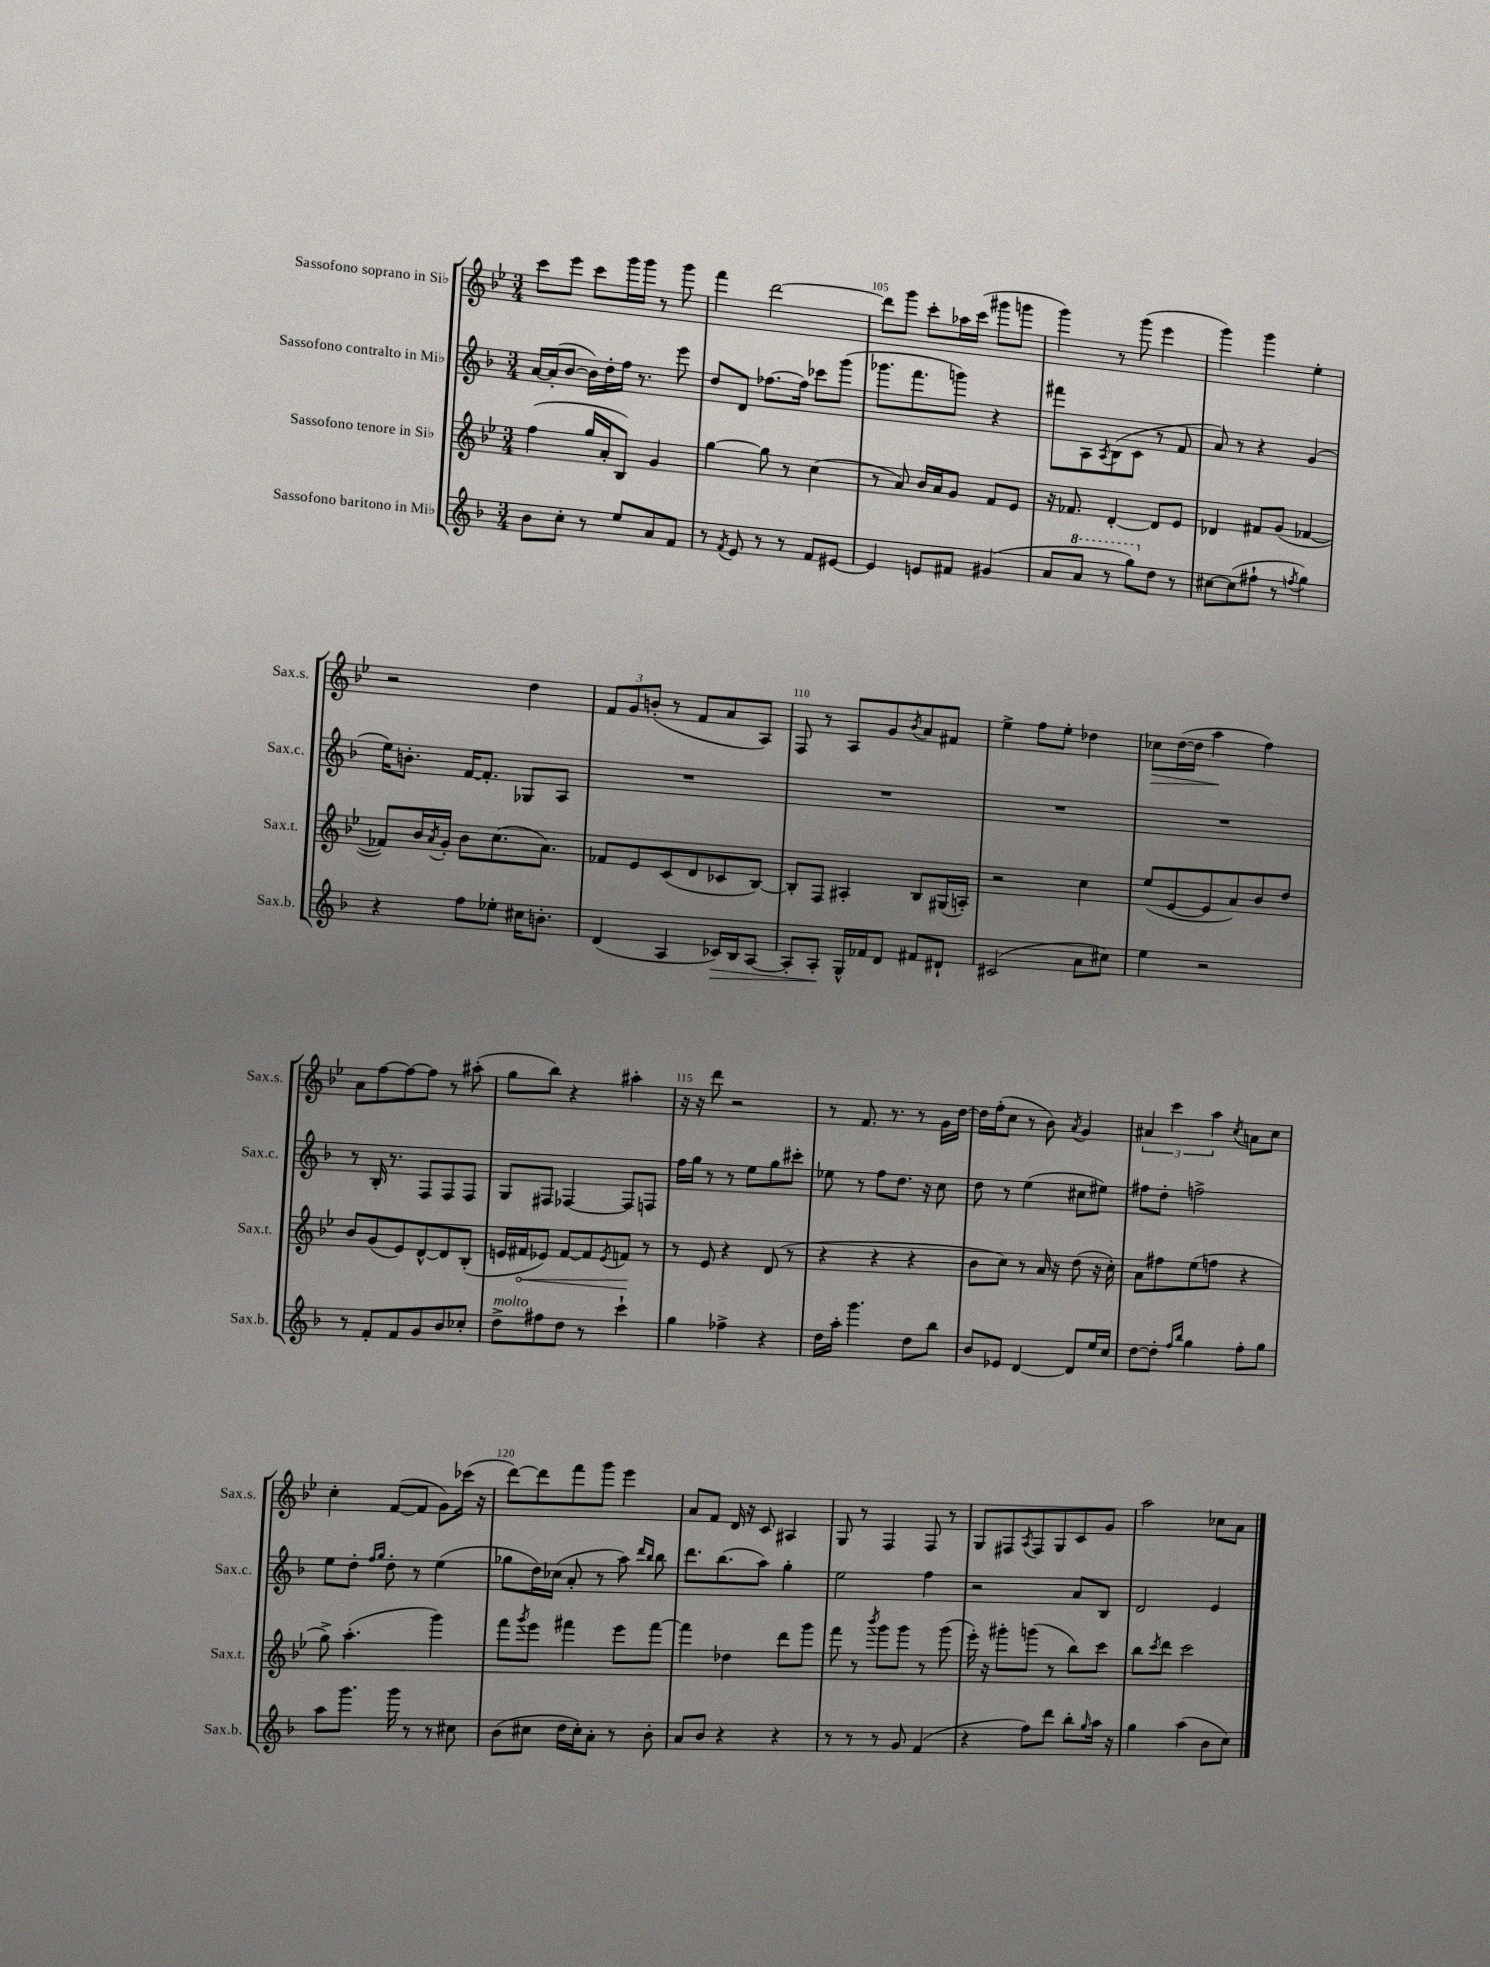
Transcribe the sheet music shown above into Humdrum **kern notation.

**kern	**kern	**kern	**kern
*staff4	*staff3	*staff2	*staff1
*clefG2	*clefG2	*clefG2	*clefG2
*k[b-]	*k[b-e-]	*k[b-]	*k[b-e-]
*M3/4	*M3/4	*M3/4	*M3/4
8b-	(4ff	[16a	8ccc
.	.	(16a']	.
8cc'	.	[8b-	8eee-
8r	16gg	16b-])	8ccc
.	16a'	16dd'	.
8ee	8B-)	16ff	16ggg
.	.	8.r	16ggg
8a	4g	.	8r
8f	.	8eee	8ggg
=	=	=	=
8r	[4gg	8dd	4fff
8qf	.	.	.
8e	.	8d	.
8r	8gg]	[8.ff-	[2ddd
8r	8r	.	.
.	.	16ff-]	.
8f	(4cc	8ccc-	.
[8e#	.	(8ggg	.
=	=	=	=
4e#]	8r	8.ggg-	8ddd]
.	8a)	.	8ggg
.	.	8.fff	.
8e	16b-	.	8ccc'
.	16a	.	.
8f#	8g	8ggg)	16aa-
.	.	.	(16ccc
(4g#	8f	4r	8ggg#
.	8e-	.	8ggg
=	=	=	=
8a	16r	8fff#	4ggg)
.	8.f-	.	.
8aa	.	8A	.
.	.	8qA	.
8r	[4d'	(8B-	8r
8ggg)	.	8c	(8ggg
8dd	8d]	8r	4eee-
8r	8e-	8f	.
=	=	=	=
[8cc#	4d-	8a)	4ggg)
(8cc#]	.	8r	.
8ff#`	8f#	4r	4ggg
8r	(8g	.	.
8qff	.	.	.
4gg)	[4f-	(4g	4ee-'
=	=	=	=
4r	8f-])	16ee)	2r
.	.	8.b'	.
.	16b-	.	.
.	8qa	.	.
.	16g'	.	.
8ff	8b-	[16f	.
.	.	8.f']	.
8ee-'	(8.cc	.	.
16cc#	.	8G-	4dd
8.b'	8.a)	.	.
.	.	8A	.
=	=	=	=
(4d	8f-	2.r	12f
.	.	.	12g
.	8e-	.	.
.	.	.	(12b'
4A	(8c	.	8r
.	8d	.	8f
16c-)	8c-	.	8a
16B-	.	.	.
[8A	[8B-)	.	8A)
=	=	=	=
8A']	8B-']	2.r	8F
8A'	8F	.	8r
16G^^	4A#'	.	8A
16f-	.	.	.
8d	.	.	8g
.	.	.	8qb-
8f#	8B-	.	8a
8d#`	(16G#	.	8f#
.	16A')	.	.
=	=	=	=
(2c#	2r	2.r	4ee-^
.	.	.	8ff
.	.	.	8ee-'
8a	4cc	.	4dd-
8cc#)	.	.	.
=	=	=	=
4ee	(8ee-	2.r	8cc-
.	[8e-	.	([16dd
.	.	.	16dd]
2r	8e-]	.	4aa
.	8a)	.	.
.	8b-	.	4ff)
.	8dd	.	.
=	=	=	=
8r	8b-	8r	8a
8f'	(8g	16B-'	[8ff
.	.	8.r	.
8f	8e-)	.	8ff_
8g	[8d^^	8F	8ff]
8b-	8d]	8F	8r
8cc-'	(8B-'	8F	(8aa#'
=	=	=	=
8dd^	16e	8G	8gg
.	16f#	.	.
8ff#	8e-)	8F#	8bb-)
8dd	[8f#	[4F-	4r
8r	8f#]	.	.
.	8qe-	.	.
4ccc`	8f	8F-]	4aa#'
.	8r	8F	.
=	=	=	=
4gg	8r	16ff	16r
.	.	16gg	16r
.	8e-	8r	8ddd
4ff-^	4r	8r	2r
.	.	8ee	.
4r	(8d	8gg	.
.	8r	8ccc#'	.
=	=	=	=
16dd	4r	8ee-	8r
16aa'	.	.	.
4.ggg	.	8r	8.f
.	4r	8ff	.
.	.	.	8.r
.	.	8.dd	.
8dd	4r	.	8r
.	.	16r	.
8bb-	.	8cc	16g
.	.	.	[16dd
=	=	=	=
8b-	8b-	8dd	16dd]
.	.	.	(16ff'
8e-	8cc)	8r	8cc
[4d	8r	(4ee	8r
.	16a	.	8b-)
.	16r	.	.
.	.	.	8qa
8d]	(8dd	8cc#	4g
16ee	16r	8ee#)	.
16cc	16cc')	.	.
=	=	=	=
[8dd	8a	8ff#	6a#
8dd']	8ff#	8dd'	.
.	.	.	6ccc
16qqff	.	.	.
16qqbb-	.	.	.
4gg	(8ee-	2ff^	.
.	.	.	6aa
.	8ff	.	.
.	.	.	8qcc
8ff'	4r	.	8a
8gg	.	.	8cc
=	=	=	=
8aa	8gg^)	8ee	4cc'
8.ggg	(4.aa'	8dd'	.
.	.	16qqff	.
.	.	16qqgg	.
.	.	8dd'	([8f
16ggg	.	.	.
8r	.	8r	8f]
8r	4ggg)	(4ee	8g)
8cc#	.	.	(16ccc-
.	.	.	16r
=	=	=	=
(8b-	8fff	8gg-	[8ddd)
.	8qggg	.	.
8cc#	8eee-	16dd)	8ddd]
.	.	(16cc-	.
16dd	4fff#	8a'	8fff
16cc#')	.	.	.
8a'	.	8r	8ggg
8r	8eee-	8aa)	4eee-
.	.	16qqddd	.
.	.	16qqbb-	.
8b-'	[8fff#	8bb-	.
=	=	=	=
8a	4fff#]	8.ddd	8a
8b-	.	.	8f
.	.	(8.bb-	.
4r	4dd-	.	16d
.	.	.	16r
.	.	8aa)	8c
4r	8ddd	4gg'	4A#
.	8ggg	.	.
=	=	=	=
8r	8fff	2ee	8G
8r	8r	.	8r
.	8qbbb-	.	.
8r	8ggg	.	4F
8g	8ggg	.	.
(4f	8r	4ff	8F
.	(8ggg	.	8r
=	=	=	=
4r	16eee-')	2r	8G
.	16r	.	.
.	8ggg#'	.	8F#
.	.	.	8qA
8ff)	(8ggg	.	8F#
8ddd	8r	.	8G
8bb-'	8bb-)	8a	8c
16qqgg	.	.	.
16aa	8ccc	8B-	8g
16r	.	.	.
=	=	=	=
4gg	8bb-	2d	2aa
.	8qccc	.	.
.	8ddd	.	.
(4aa	2ccc	.	.
8b-	.	4e	8cc-
8cc)	.	.	8a
==	==	==	==
*-	*-	*-	*-
